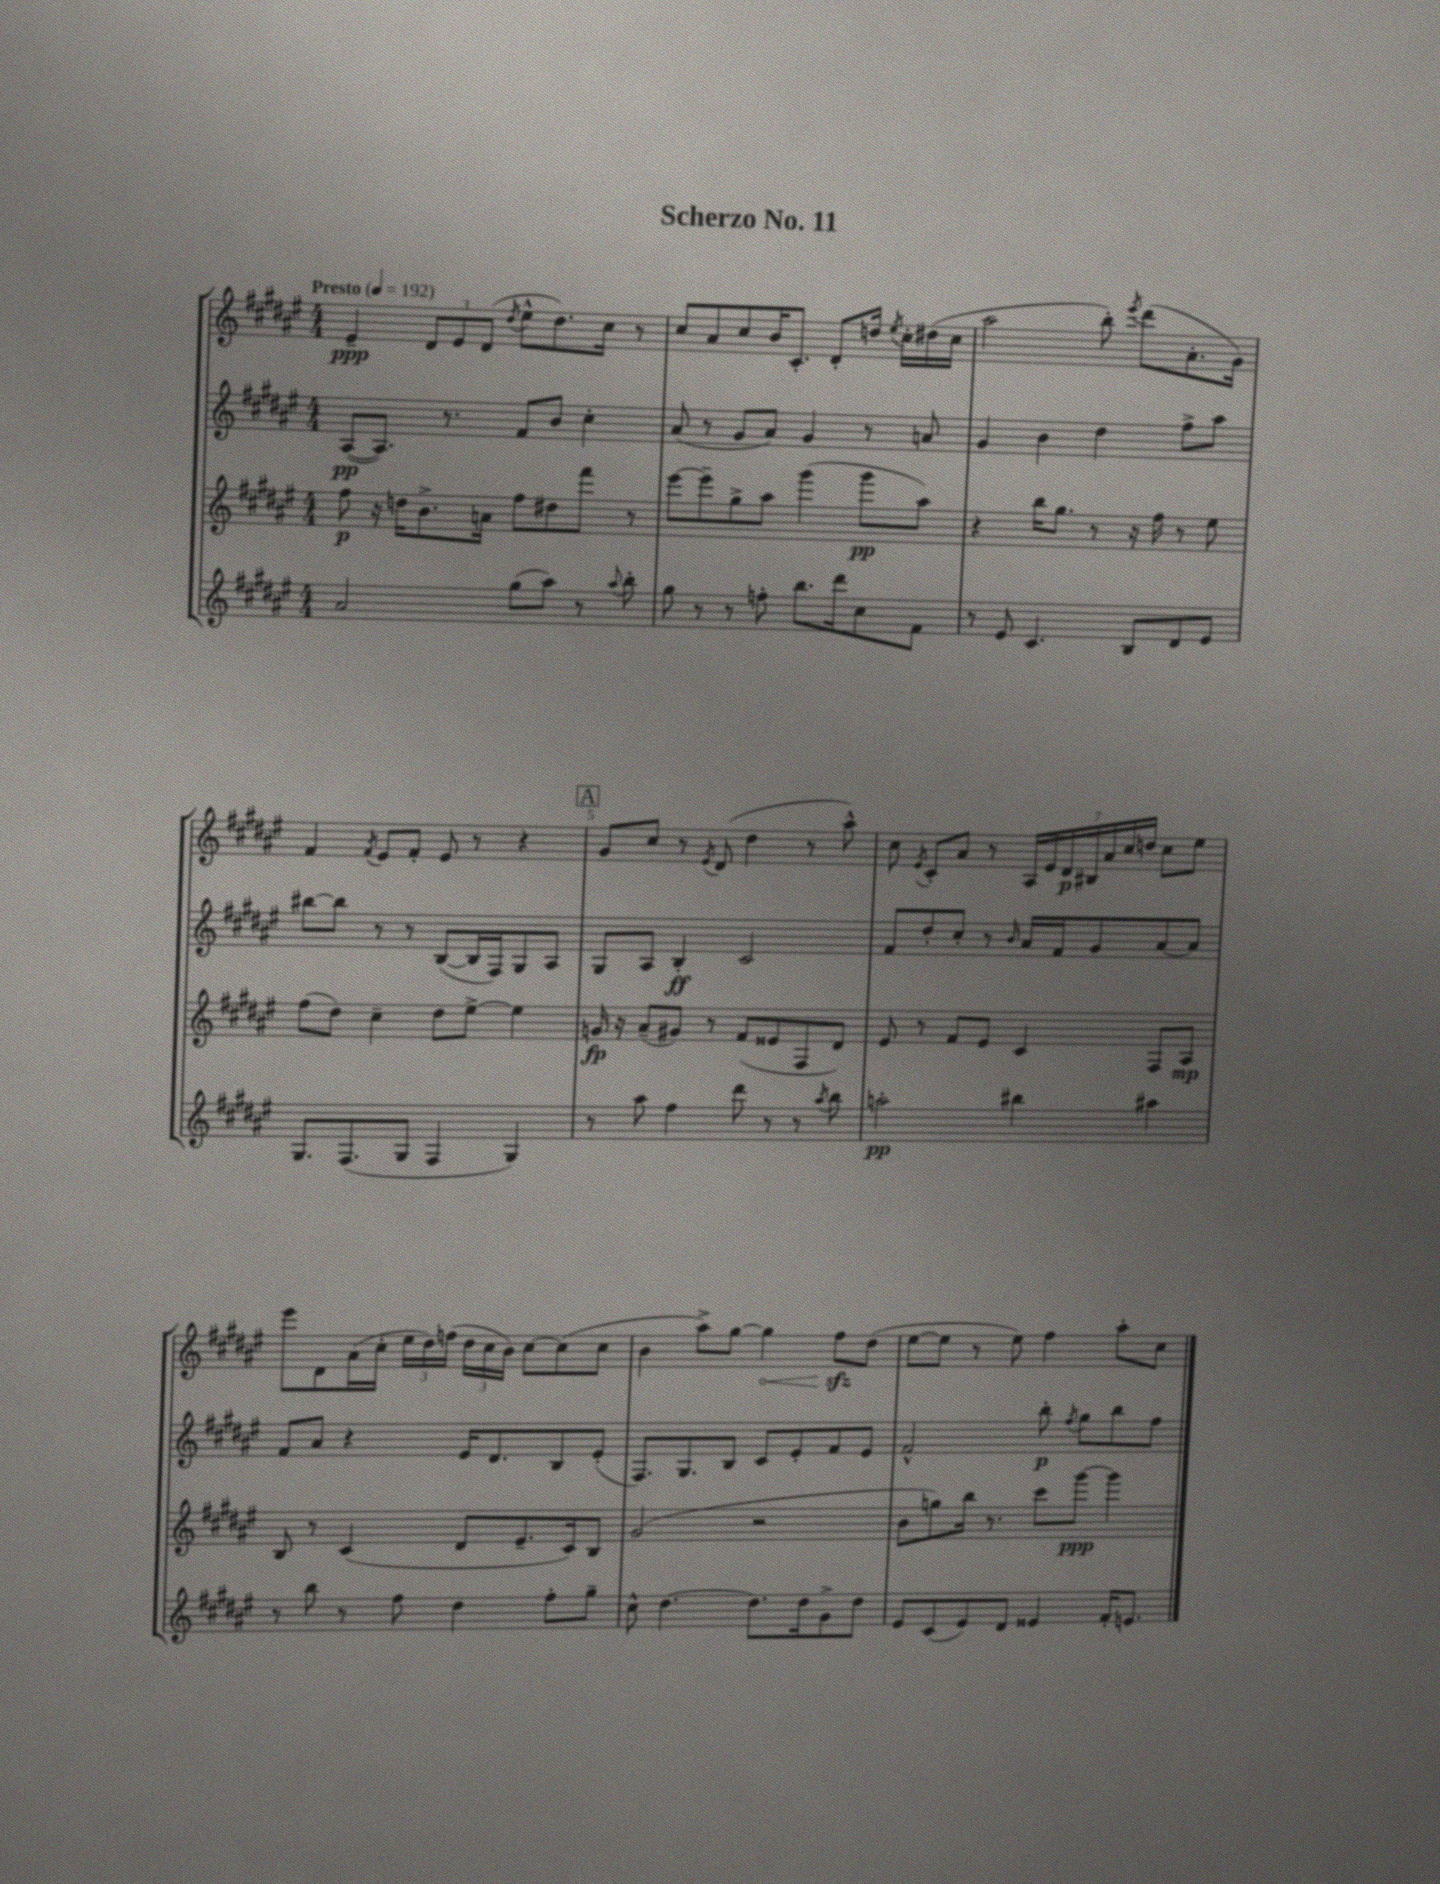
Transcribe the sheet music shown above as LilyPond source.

\header { title = "Scherzo No. 11" }
<<
\new StaffGroup <<
\new Staff = "s0" {
    \clef treble \key fis \major \numericTimeSignature \time 4/4 \tempo "Presto" 4 = 192
    \autoBeamOff eis'4--\ppp \tuplet 3/2 { dis'8[ eis'8 dis'8]( } \acciaccatura { dis''8 } eis''8[-^ dis''8.) cis''16] r8 |
    cis''8[ ais'8 cis''8 b'16 cis'8.]-. dis'8[-. d''16] \acciaccatura { eis''8 } cis''16[-. dis''16( cis''16] |
    ais''2 b''8-.) \acciaccatura { eis'''8 } dis'''8[( ais'8.-. gis'16]) |
    fis'4 \acciaccatura { fis'8 } eis'8[ fis'8]-. eis'8 r8 r4 |
    \mark \markup { \box "A" } gis'8[ cis''8] r8 \acciaccatura { eis'8 } dis'8( dis''4 r8 ais''8-^) |
    cis''8 \acciaccatura { eis'8 } cis'8[-. ais'8] r8 \tuplet 7/4 { ais16[ eis'16 dis'16\p bis16 ais'16 cis''16 d''16] } cis''8[ eis''8] |
    eis'''8[ dis'8 ais'16( cis''16]-. \tuplet 3/2 { eis''16[ dis''16) f''16]( } \tuplet 3/2 { dis''16[ cis''16 b'16]) } cis''8[~ cis''8( cis''8] |
    b'4 ais''8[->) gis''8]~ \once \override Hairpin.circled-tip = ##t gis''4\< fis''8[\sfz\! dis''8]( |
    eis''8[~ eis''8] r8 eis''8) fis''4 ais''8[-. cis''8] \bar "|." |
}
\new Staff = "s1" {
    \clef treble \key fis \major \numericTimeSignature \time 4/4
    \autoBeamOff ais8[~\pp( ais8.]) r8. fis'8[ b'8] cis''4-. |
    ais'8( r8 gis'8[ ais'8]) gis'4 r8 a'8 |
    gis'4 b'4 dis''4 fis''8[-> ais''8] |
    bis''8[~ bis''8] r8 r8 b8[~( b16 fis16) gis8 ais8] |
    \mark \markup { \box "A" } gis8[ ais8] b4-.\ff cis'2 |
    fis'8[ dis''8-. cis''8]-. r8 \grace { b'16 } ais'16[ fis'16 gis'8 ais'8~ ais'8] |
    fis'8[ ais'8] r4 eis'16[ dis'8. b8 eis'8]-.( |
    fis8.[) gis8. b8] cis'8[ eis'8-. fis'8 eis'8] |
    fis'2-^ b''8-.\p \acciaccatura { fis''8 } gis''8[ b''8 fis''8] \bar "|." |
}
\new Staff = "s2" {
    \clef treble \key fis \major \numericTimeSignature \time 4/4
    \autoBeamOff fis''8\p r16 d''16[ b'8.-> a'16] fis''8[ dis''8 fis'''8] r8 |
    eis'''8[~ eis'''8-- gis''8-> ais''8] gis'''4( gis'''8[\pp ais''8]) |
    r4 b''16[ gis''8.] r8 r16 fis''16 r8 eis''8 |
    fis''8[( dis''8]) cis''4-- dis''8[ eis''8]~-> eis''4 |
    \mark \markup { \box "A" } g'16\fp r16 ais'8[--( gis'8]) r8 fis'8[( eisis'8 fis8 dis'8]) |
    eis'8 r8 fis'8[ eis'8] cis'4 fis8[ ais8]\mp |
    b8 r8 cis'4( dis'8[ eis'8.-- cis'16) b8] |
    gis'2( r2 |
    b'8[ g''8) b''16] r8. cis'''8[ gis'''8]~\ppp gis'''4 \bar "|." |
}
\new Staff = "s3" {
    \clef treble \key fis \major \numericTimeSignature \time 4/4
    \autoBeamOff ais'2 gis''8[( ais''8]) r8 \appoggiatura { ais''8 } b''8-. |
    gis''8 r8 r8 f''8-. b''8.[ dis'''16 cis''8 fis'8] |
    r8 eis'8 cis'4. b8[ dis'8 eis'8] |
    gis8.[ fis8.( gis8] fis4 gis4) |
    \mark \markup { \box "A" } r8 ais''8 fis''4 dis'''8 r8 r8 \acciaccatura { ais''8 } b''8 |
    a''2-.\pp bis''4 ais''4 |
    r8 b''8 r8 fis''8 dis''4 fis''8[-. gis''8]-- |
    cis''8-^ dis''4.~ dis''8.[ dis''16 gis'8-> dis''8] |
    eis'8[ cis'8( eis'8) dis'8] eisis'4 fis'16[-. e'8.] \bar "|." |
}
>>
>>
\layout { \context { \Score \override BarNumber.break-visibility = ##(#f #t #t) barNumberVisibility = #(every-nth-bar-number-visible 5) } }
